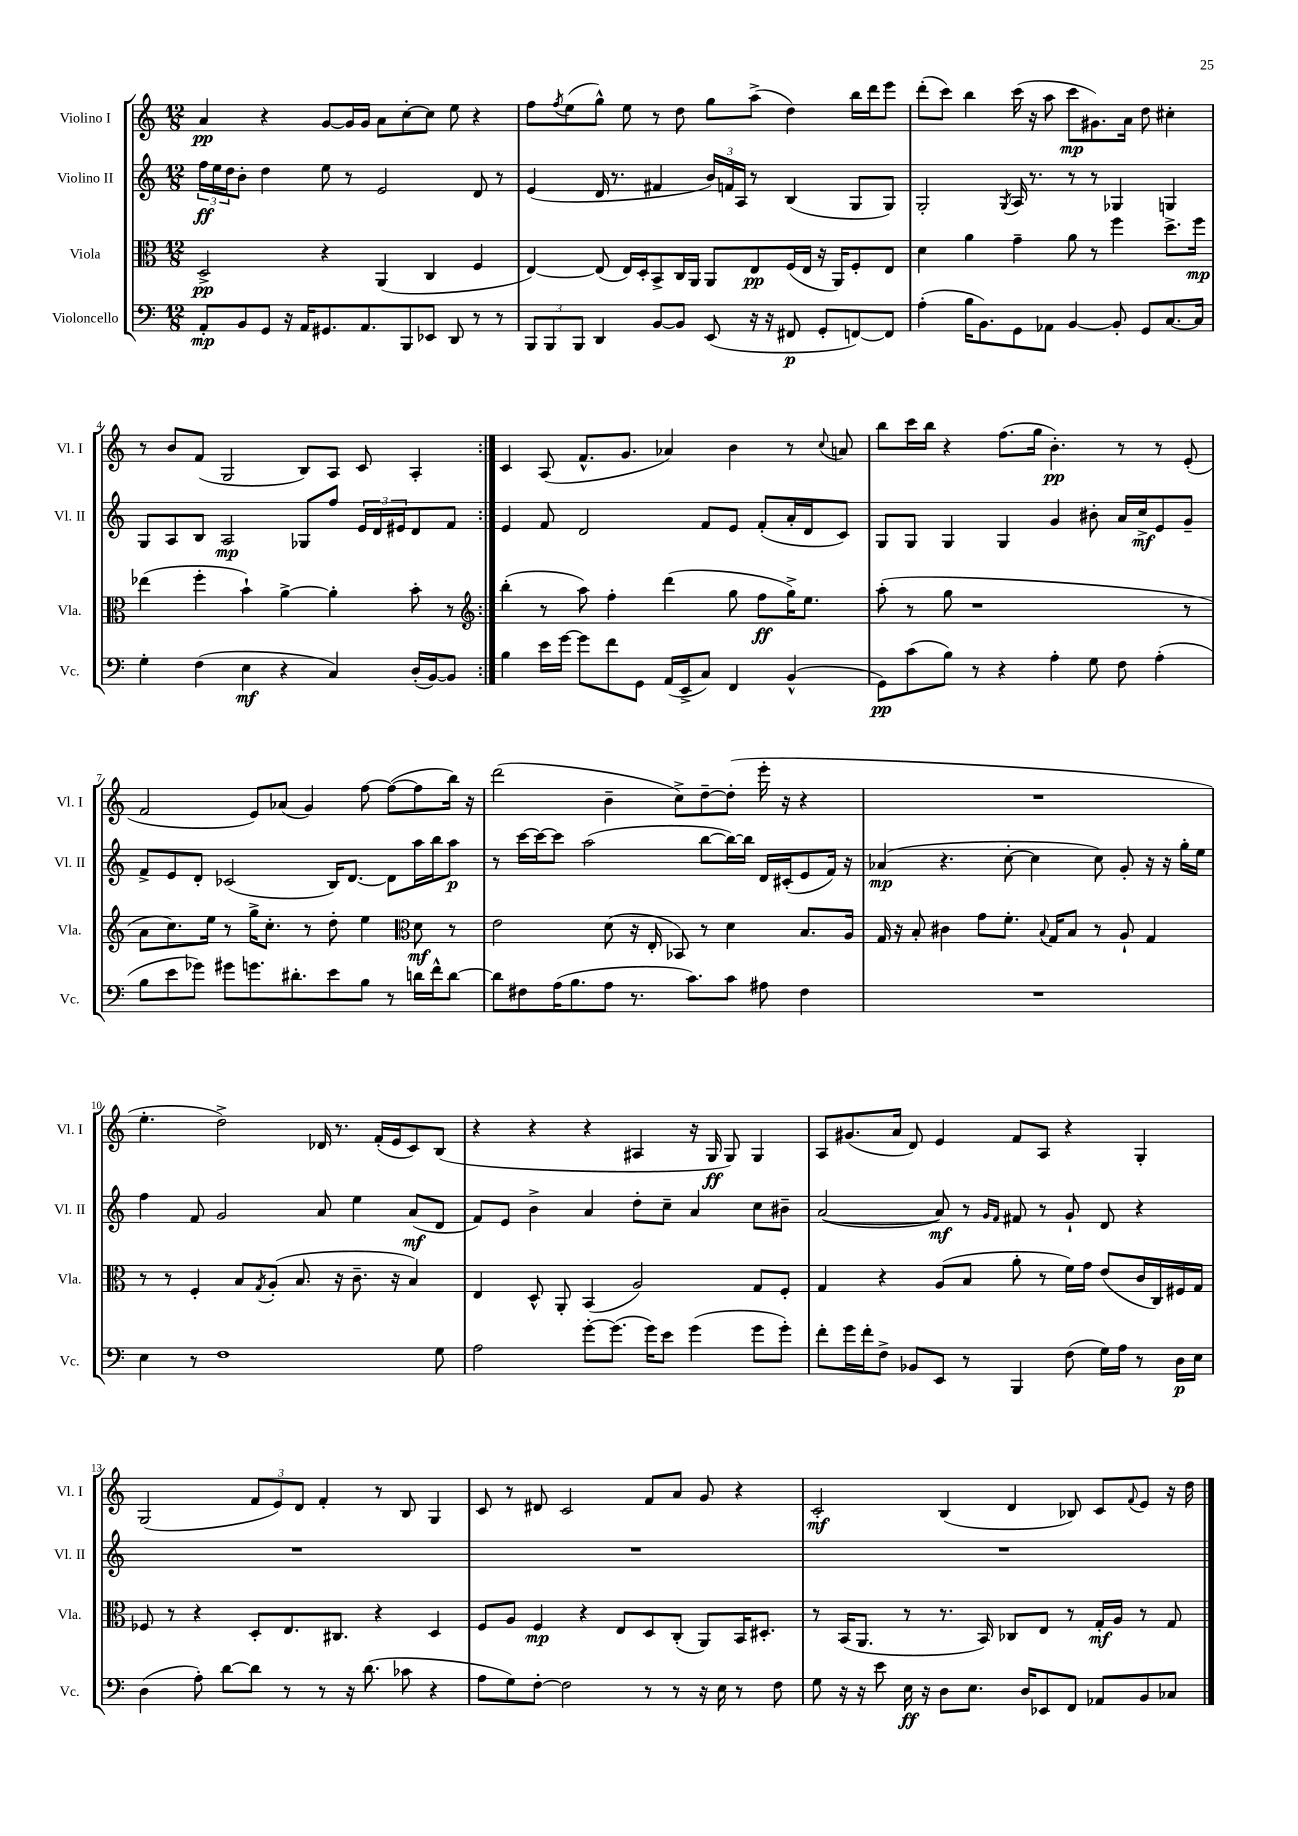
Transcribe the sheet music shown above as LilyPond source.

<<
\new StaffGroup <<
\new Staff = "s0" \with { instrumentName = "Violino I" shortInstrumentName = "Vl. I" } {
    \clef treble \key c \major \numericTimeSignature \time 12/8
    \repeat volta 2 { a'4\pp r4 g'8~ g'16 g'16 a'8 c''8~-. c''8 e''8 r4 |
    f''8 \acciaccatura { f''8 } e''8( g''8-^) e''8 r8 d''8 g''8 a''8->( d''4) b''16 d'''16 e'''8 |
    d'''8-.( c'''8) b''4 c'''16( r16 a''8 c'''8\mp gis'8.) a'16 d''8 cis''4-. |
    r8 b'8 f'8( g2 b8) a8 c'8 a4-. | }
    c'4 a8( f'8.-^ g'8. aes'4) b'4 r8 \appoggiatura { c''8 } a'8 |
    b''8 c'''16 b''16 r4 f''8.( g''16 b'4.-.\pp) r8 r8 e'8-.( |
    f'2 e'8) aes'8( g'4) f''8~ f''8~( f''8 b''16) r16 |
    d'''2( b'4-- c''8->) d''8~-- d''8-.( e'''16-. r16 r4 |
    R1. |
    e''4.-. d''2->) des'16 r8. f'16-.( e'16 c'8) b8( |
    r4 r4 r4 ais4 r16 g16\ff g8) g4 |
    a8 gis'8.( a'16 d'8) e'4 f'8 a8 r4 g4-. |
    g2( \tuplet 3/2 { f'8 e'8) d'8 } f'4-. r8 b8 g4 |
    c'8 r8 dis'8 c'2 f'8 a'8 g'8 r4 |
    c'2-.\mf b4( d'4 bes8) c'8 \appoggiatura { f'8 } e'8 r16 d''16 \bar "|." |
}
\new Staff = "s1" \with { instrumentName = "Violino II" shortInstrumentName = "Vl. II" } {
    \clef treble \key c \major \numericTimeSignature \time 12/8
    \repeat volta 2 { \tuplet 3/2 { f''16\ff e''16 d''16 } b'8-. d''4 e''8 r8 e'2 d'8 r8 |
    e'4( d'16 r8. fis'4 \tuplet 3/2 { b'16) f'16 a16 } r8 b4( g8 g8) |
    g2-. \acciaccatura { g8 } a16 r8. r8 r8 ges4 g4 |
    g8 a8 b8 a2\mp ges8 f''8 \tuplet 3/2 { e'16 d'16 eis'16 } d'8 f'8 | }
    e'4 f'8 d'2 f'8 e'8 f'8-.( a'16-. d'16 c'8) |
    g8 g8 g4 g4 g'4 bis'8-. a'16 c''16->\mf e'8 g'8-- |
    f'8-> e'8 d'8-. ces'2( b16) d'8.~ d'8 a''16 b''16 a''8\p |
    r8 c'''16~ c'''16~ c'''8 a''2( b''8~ b''16~) b''16 d'16 cis'16-.( e'8 f'16) r16 |
    aes'4\mp( r4. c''8~-. c''4 c''8) g'8-. r16 r16 g''16-. e''16 |
    f''4 f'8 g'2 a'8 e''4 a'8\mf( d'8 |
    f'8) e'8 b'4-> a'4 d''8-. c''8-- a'4 c''8 bis'8-- |
    a'2~( a'8\mf) r8 \grace { g'16 f'16 } fis'8 r8 g'8-! d'8 r4 |
    R1. |
    R1. |
    R1. \bar "|." |
}
\new Staff = "s2" \with { instrumentName = "Viola" shortInstrumentName = "Vla." } {
    \clef alto \key c \major \numericTimeSignature \time 12/8
    \repeat volta 2 { d2->\pp r4 a,4( c4 f4 |
    e4~) e8( e16) d16-. b,8-> c16 a,16 a,8 e8\pp f16( e16 r16 a,16) f8-. e8 |
    d'4 a'4 g'4-- a'8 r8 f''4 d''8.-> f''16\mp |
    ees''4( f''4-. b'4-!) a'4~-> a'4-. b'8-. r8 | }
    \clef treble b''4-.( r8 a''8) f''4-. d'''4( g''8 f''8\ff g''16->) e''8. |
    a''8-.( r8 g''8 r1 r8 |
    a'8 c''8.) e''16 r8 g''16-> c''8.-. r8 d''8-. e''4 \clef alto d'8\mf r8 |
    e'2 d'8( r16 e16-. bes,8) r8 d'4 b8. a16 |
    g16 r16 b8-. cis'4 g'8 f'8.-. \appoggiatura { b8 } g16 b8 r8 a8-! g4 |
    r8 r8 f4-. b8 \acciaccatura { g8 } a8-.( b8. r16 c'8.-- r16 b4) |
    e4 d8-^ a,8-. b,4( a2) g8 f8-. |
    g4 r4 a8( b8 a'8-. r8 f'16) g'16 e'8( c'16 c16) fis16 g16 |
    fes8 r8 r4 d8-. e8. cis8. r4 d4 |
    f8 a8 f4\mp r4 e8 d8 c8-.( a,8) b,16 dis8.-. |
    r8 b,16( a,8. r8 r8. b,16) ces8 e8 r8 g16-.\mf a16 r8 g8 \bar "|." |
}
\new Staff = "s3" \with { instrumentName = "Violoncello" shortInstrumentName = "Vc." } {
    \clef bass \key c \major \numericTimeSignature \time 12/8
    \repeat volta 2 { a,8-.\mp b,8 g,8 r16 a,16 gis,8. a,8. b,,8 ees,8 d,8 r8 r8 |
    \tuplet 3/2 { b,,8 b,,8 b,,8 } d,4 b,8~ b,8 e,8( r16 r16 fis,8\p g,8-. f,8~) f,8 |
    a4-.( b16 b,8.) g,8 aes,8 b,4~ b,8-. g,8 c8.~ c16 |
    g4-. f4( e4\mf r4 c4) d16-.( b,16~) b,8 | }
    b4 e'16 g'16~ g'8 f'8 g,8 a,16( e,16-> c8) f,4 b,4-^( |
    g,8\pp) c'8( b8) r8 r4 a4-. g8 f8 a4-.( |
    b8 e'8 ges'8) gis'8 g'8. dis'8.-. e'8 b8 r8 d'16 f'16-^ d'8~ |
    d'8 fis8 a16( b8. a8 r8. c'8.) c'8 ais8 fis4 |
    R1. |
    e4 r8 f1 g8 |
    a2 g'8~-. g'8.( g'16) e'8 g'4( g'8 g'8-.) |
    f'8-. g'16 f'16-. f8-> bes,8 e,8 r8 b,,4 f8( g16) a16 r8 d16\p e16 |
    d4( a8-.) d'8~ d'8 r8 r8 r16 d'8.( ces'8 r4 |
    a8 g8) f8~-. f2 r8 r8 r16 e16 r8 f8 |
    g8 r16 r16 e'8 e16\ff r16 d8 e8. d16 ees,8 f,8 aes,8 b,8 ces8 \bar "|." |
}
>>
>>
